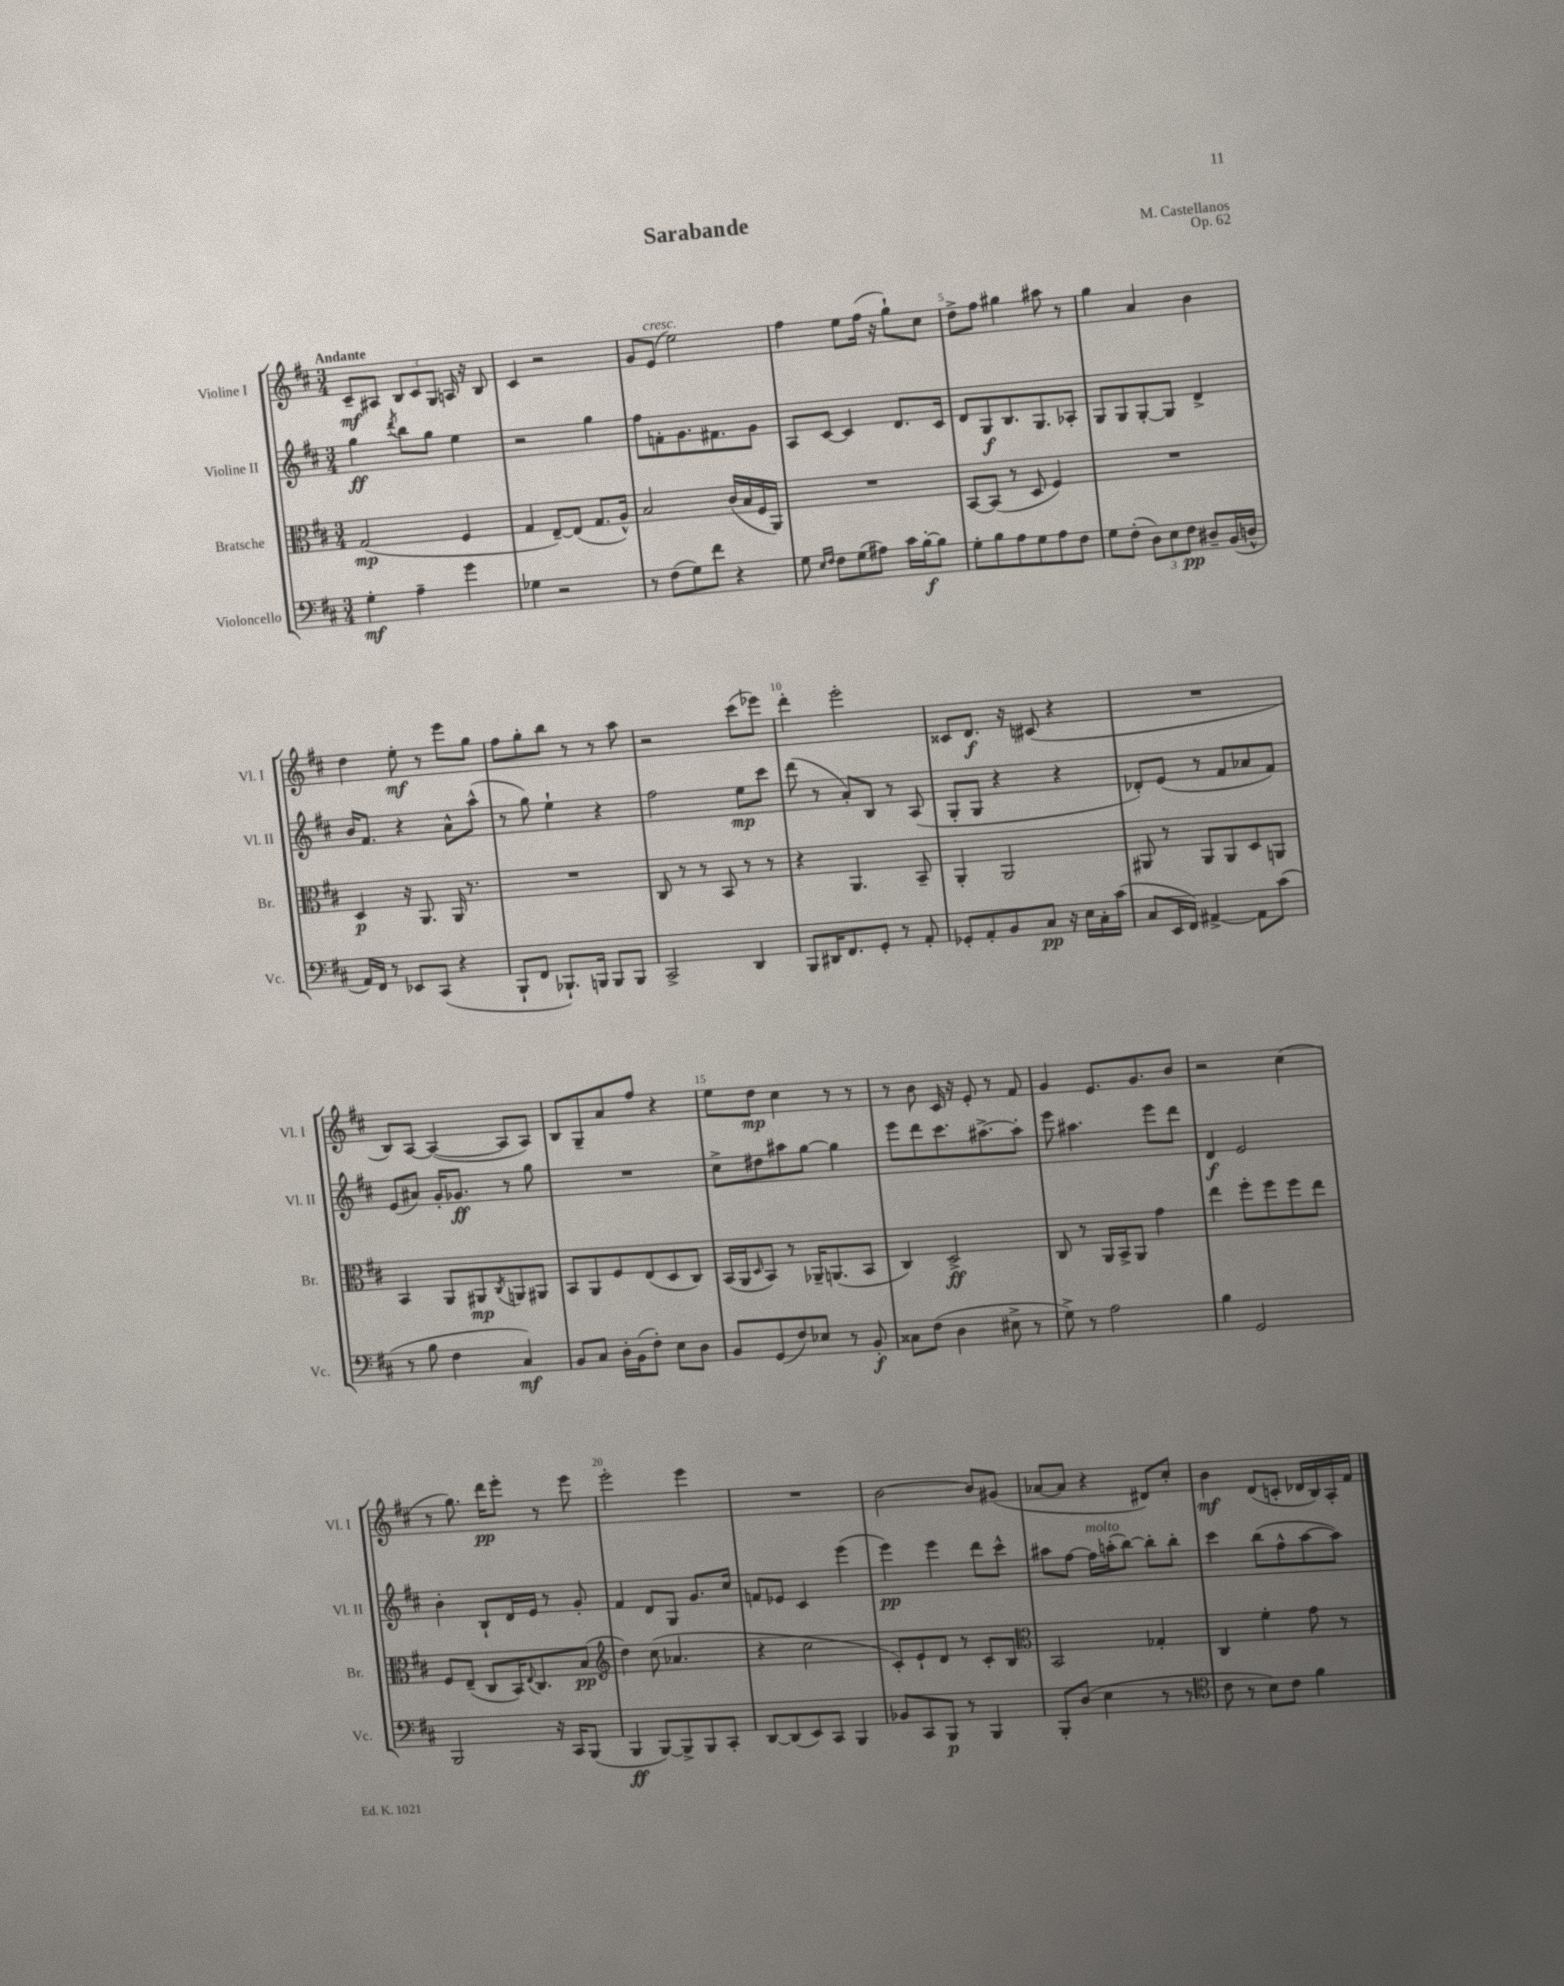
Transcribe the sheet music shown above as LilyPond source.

\header { title = "Sarabande" composer = "M. Castellanos" opus = "Op. 62" }
<<
\new StaffGroup <<
\new Staff = "s0" \with { instrumentName = "Violine I" shortInstrumentName = "Vl. I" } {
    \clef treble \key d \major \numericTimeSignature \time 3/4 \tempo "Andante"
    cis'8--\mf ais8 \tuplet 3/2 { b8 cis'8 g8 } a16 r16 b8 |
    cis'4 r2 |
    g'8 e'8^\markup { \italic "cresc." }( e''2) |
    fis''4 e''8 fis''16( r16 g''8-!) cis''8 |
    d''8-> fis''8 gis''4 ais''8 r8 |
    g''4 a'4 b'4 |
    d''4 e''8-.\mf r8 e'''8 g''8 |
    fis''8 g''8-. b''8 r8 r8 a''8 |
    r2 cis'''8( ees'''8) |
    d'''4-. e'''2-. |
    cisis'8 d'8.\f r16 cis'8( r4 |
    R2. |
    b8) a8~ a4~( a8 a8) |
    b8 g8-- a'8 fis''8 r4 |
    e''8 d''8\mp cis''4 r8 r8 |
    r8 b'8 cis'16 r16 e'8-. r8 fis'8 |
    g'4 e'8. g'8. b'8 |
    r2 cis''4( |
    r8 g''8.) d'''16\pp e'''8-. r8 e'''8 |
    e'''2-. e'''4 |
    R2. |
    b'2~ b'8 gis'8( |
    aes'8~ aes'8 r4 dis'8) cis''8-. |
    b'4\mf d'8( c'8-. des'16 b16) a16-. fis'16 \bar "|." |
}
\new Staff = "s1" \with { instrumentName = "Violine II" shortInstrumentName = "Vl. II" } {
    \clef treble \key d \major \numericTimeSignature \time 3/4
    g''4\ff \acciaccatura { d'''8 } b''8 g''8 e''4 |
    r2 g''4 |
    fis''8 f'8-. g'8. fis'8. g'8 |
    a8 cis'8~ cis'4 d'8. cis'16 |
    d'8 g8\f b8. g8. aes8-. |
    g8 g8 g8~-. g8 d'4-> |
    b'16 fis'8. r4 a'8-^ a''8-^( |
    r8 g''8) e''4-! r4 |
    fis''2 e''8\mp cis'''8 |
    d'''8( r8 a'8-.) b8 r8 a8( |
    g8-. g8 r4 r4 |
    des'8-.) e'8( r8 fis'8 aes'8 fis'8) |
    e'8( ais'8) g'16-. ges'8.\ff r8 g''8 |
    R2. |
    cis''8-> dis''8 ais''8 g''8~ g''4 |
    e'''8 d'''8 cis'''8. ais''8.~-> ais''8-. |
    e'''8 ais''4. e'''8 d'''8 |
    d'4\f e'2 |
    b'4-. b8-! d'16 e'16 r8 g'8-. |
    fis'4 d'8 g8 g'8. cis''16 |
    f'8 ees'8 cis'4 e'''4( |
    e'''4\pp) e'''4 d'''8 cis'''8-^ |
    ais''8 fis''8~ fis''16^\markup { \italic "molto" } a''16-.( b''8~) b''8-. b''8-. |
    cis'''4 b''8( fis''8-^ a''8~ a''8) \bar "|." |
}
\new Staff = "s2" \with { instrumentName = "Bratsche" shortInstrumentName = "Br." } {
    \clef alto \key d \major \numericTimeSignature \time 3/4
    g2\mp( fis4 |
    g4 e8~--) e8( g8. a16-^) |
    b2 cis'16( b16 fis16 a,16) |
    R2. |
    b,8~ b,8( r8 d8 fis4) |
    R2. |
    d4\p r16 a,8. a,16 r8. |
    R2. |
    cis8 r8 r8 b,8 r8 r8 |
    r4 a,4. b,8-- |
    a,4-. a,2 |
    ais,8 r8 ais,8 ais,8 d8 a,8 |
    b,4 a,8 ais,8\mp \acciaccatura { cis8 } a,8 ais,8 |
    b,8 a,8 fis8 e8( d8 cis8) |
    b,16( a,16 \grace { d16 } b,8) r8 aes,16-- a,8.( b,8 |
    cis4) d2->\ff |
    cis8 r8 a,16 b,16-> a,8 g'4 |
    e''4 fis''8-. fis''8 fis''8 e''8 |
    fis8 e8--( cis8 b,16) \appoggiatura { e8 } cis8. b8\pp( |
    \clef treble d''4) cis''8( aes'4. |
    r4 cis''2 |
    cis'8-.) e'8-! d'8 r8 cis'8-. b8 |
    \clef alto b,2 ges4-. |
    cis4 fis'4-. g'8 r8 \bar "|." |
}
\new Staff = "s3" \with { instrumentName = "Violoncello" shortInstrumentName = "Vc." } {
    \clef bass \key d \major \numericTimeSignature \time 3/4
    g4-.\mf a4-- g'4 |
    ges4 r2 |
    r8 fis8( g8) fis'8 r4 |
    g8 \grace { e16 fis16 } fis8 g8( ais8) cis'16 b16~-.\f b8 |
    g8-. b8 a8 g8 a8 fis8 |
    g8 fis8-.( \tuplet 3/2 { d8) e8 fis8\pp } dis8-- b,16( d16-^ |
    a,16) fis,16 r8 ees,8 cis,8( r4 |
    b,,8-! fis,8 bes,,8.-!) b,,16 b,,8 b,,8 |
    cis,2-> d,4 |
    b,,8 dis,16 fis,8. g,8-. r8 a,8-. |
    ges,8-. a,8-. b,8 cis8\pp r16 e16 cis16-. cis'16( |
    cis8 e,16 fis,16) ais,4~-> ais,8 cis'8( |
    r8 b8 fis4 cis4\mf) |
    b,8 cis8 d16-. b,16( fis8-.) e8 d8 |
    b,8 g,8( fis8) ees8 r8 b,8-.\f |
    cisis8 fis8( d4 eis8-> r8 |
    g8->) r8 a2 |
    b4 g,2 |
    b,,2 r16 cis,16 b,,8( |
    b,,4\ff b,,8~) b,,8-> b,,8 cis,8-. |
    d,8~ d,8( e,8) cis,8 b,,4 |
    bes,8 cis,8 b,,8\p r8 b,,4 |
    b,,8-. d8( e4 r8 r8 |
    \clef tenor cis'8 r8 b8) cis'8 fis'4 \bar "|." |
}
>>
>>
\layout { \context { \Score \override BarNumber.break-visibility = ##(#f #t #t) barNumberVisibility = #(every-nth-bar-number-visible 5) } }
